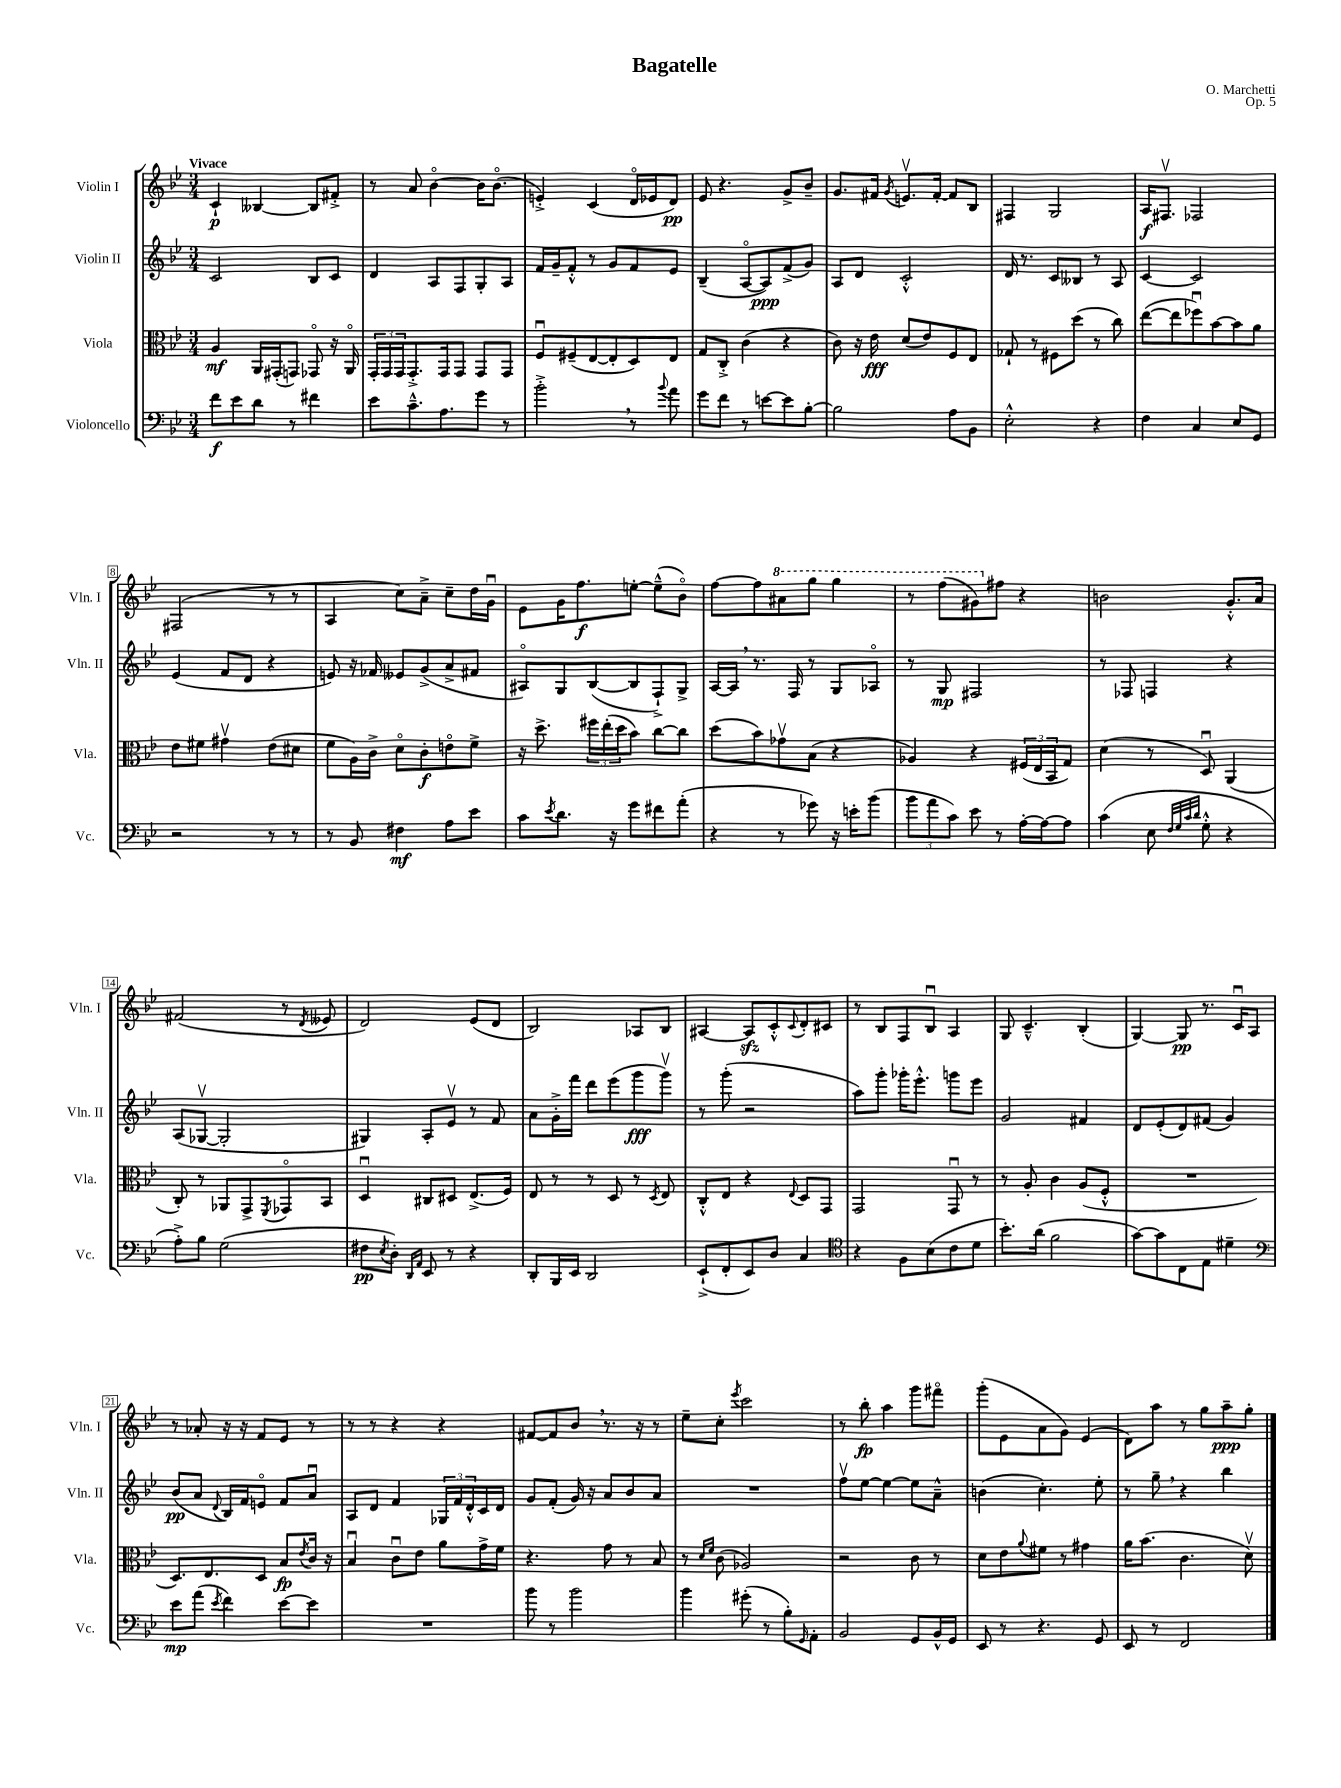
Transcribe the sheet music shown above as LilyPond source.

\header { title = "Bagatelle" composer = "O. Marchetti" opus = "Op. 5" }
<<
\new StaffGroup <<
\new Staff = "s0" \with { instrumentName = "Violin I" shortInstrumentName = "Vln. I" } {
    \clef treble \key bes \major \numericTimeSignature \time 3/4 \tempo "Vivace"
    c'4-!\p beses4~ beses8 fis'8-.-> |
    r8 a'8 bes'4~\flageolet bes'16 bes'8.\flageolet( |
    e'4-.->) c'4( d'16\flageolet ees'16 d'8\pp) |
    ees'8 r4. g'8-> bes'8-- |
    g'8. fis'16 \acciaccatura { g'8 } e'8.\upbow fis'16~-. fis'8 bes8 |
    fis4 g2 |
    a16\f fis8.\upbow fes2 |
    fis2( r8 r8 |
    a4 c''8) a'8---> c''8-- d''16 g'16\downbow |
    ees'8 g'16 f''8.\f e''8~-. e''8---^( bes'8\flageolet) |
    f''8~ f''8 \ottava #1 ais''8 g'''8 g'''4 |
    r8 f'''8( gis''8) \ottava #0 fis''8 r4 |
    b'2 g'8.-.-^ a'16 |
    fis'2( r8 \acciaccatura { d'8 } eeses'8 |
    d'2) ees'8( d'8 |
    bes2) aes8 bes8 |
    ais4~ ais8\sfz c'8-.-^ \appoggiatura { c'8 } d'8-. cis'8 |
    r8 bes8 f8 bes8\downbow a4 |
    g8 c'4.---^ bes4-.( |
    g4~) g8\pp r8. c'16\downbow a8 |
    r8 aes'8-. r16 r16 f'8 ees'8 r8 |
    r8 r8 r4 r4 |
    fis'8~ fis'8 bes'8 \breathe r8. r16 r8 |
    ees''8-- c''8-. \acciaccatura { ees'''8 } c'''2 |
    r8 bes''8-.\fp a''4 g'''8 fis'''8\flageolet |
    g'''8-.( ees'8 a'8 g'8) ees'4( |
    d'8) a''8 r8 g''8 a''8--\ppp g''8-. \bar "|." |
}
\new Staff = "s1" \with { instrumentName = "Violin II" shortInstrumentName = "Vln. II" } {
    \clef treble \key bes \major \numericTimeSignature \time 3/4
    c'2 bes8 c'8 |
    d'4 a8 f8 g8-. a8 |
    f'16 g'16-- f'8-.-^ r8 g'8 f'8 ees'8 |
    bes4--( a8~\flageolet a8\ppp) f'8->( g'8) |
    a8 d'8 c'2-.-^ |
    d'16 r8. c'8 beses8 r8 a8 |
    c'4~ c'2 |
    ees'4( f'8 d'8 r4 |
    e'8) r16 fes'16 eeses'8 g'8->( a'8-> fis'8 |
    ais8\flageolet) g8 bes8~( bes8 f8-!->) g8-> |
    a16~ a16 \breathe r8. f16 r8 g8 aes8\flageolet |
    r8 g8\mp fis2 |
    r8 fes8 f4 r4 |
    a8( ges8~\upbow ges2-. |
    gis4) a8-. ees'8\upbow r8 f'8 |
    a'8 g'16-.-> f'''16 d'''8 ees'''8( g'''8\fff g'''8\upbow) |
    r8 g'''8-.( r2 |
    a''8) g'''8-. ges'''16-. ees'''8.-.-^ g'''8 ees'''8 |
    g'2 fis'4 |
    d'8 ees'8-.( d'8) fis'8( g'4) |
    bes'8\pp( a'8 \appoggiatura { d'8 } bes16) f'16 e'8\flageolet f'8 a'8\downbow |
    a8 d'8 f'4 \tuplet 3/2 { ges16 f'16 d'16-.-^ } c'16 d'16 |
    g'8 f'8-.( g'16) r16 a'8 bes'8 a'8 |
    R2. |
    f''8\upbow ees''8~ ees''4~ ees''8 a'8---^ |
    b'4( c''4.-.) ees''8-. |
    r8 g''8-- \breathe r4 bes''4 \bar "|." |
}
\new Staff = "s2" \with { instrumentName = "Viola" shortInstrumentName = "Vla." } {
    \clef alto \key bes \major \numericTimeSignature \time 3/4
    a4\mf a,16 gis,16-.( g,8) ges,8\flageolet r16 a,16\flageolet |
    \tuplet 3/2 { g,16-. g,16 g,16 } g,8.-.-> g,16 g,8 g,8 g,8 |
    f8\downbow fis8--( ees8~ ees8-. d8) ees8 |
    g8 c8-.-> c'4( r4 |
    c'8) r16 ees'16\fff d'8( ees'8) f8 ees8 |
    ges8-! r8 fis8 d''8( r8 c''8) |
    ees''8~( ees''8 fes''8\downbow) bes'8~ bes'8 a'8 |
    ees'8 fis'8 gis'4\upbow ees'8( dis'8 |
    f'8 a16) c'16-> d'8\flageolet c'8-.\f e'8\flageolet f'8-> |
    r16 d''8.-> \tuplet 3/2 { fis''16 ees''16-.( d''16 } bes'8) c''8~ c''8 |
    d''8( bes'8) ges'8\upbow bes8( r4 |
    aes4) r4 \tuplet 3/2 { fis16( ees16 bes,16 } g8) |
    d'4( r8 d8\downbow) a,4( |
    c8-.) r8 aes,8 g,8-> \acciaccatura { f,8 } ges,8\flageolet bes,8 |
    d4\downbow cis8 dis8 ees8.->( f16) |
    ees8 r8 r8 d8 r8 \acciaccatura { d8 } ees8 |
    c8-.-^ ees8 r4 \appoggiatura { ees8 } d8 g,8 |
    g,2 g,8\downbow r8 |
    r8 a8-. c'4 a8( f8-.-^ |
    R2. |
    d8.) ees8. d8 bes8\fp \acciaccatura { ees'8 } c'16 r16 |
    bes4\downbow c'8\downbow ees'8 a'8 g'16-> f'16 |
    r4. g'8 r8 bes8 |
    r8 \grace { d'16 f'16 } c'8( aes2) |
    r2 c'8 r8 |
    d'8 ees'8 \appoggiatura { a'8 } fis'8 r8 gis'4 |
    a'16 bes'8.( c'4. d'8\upbow) \bar "|." |
}
\new Staff = "s3" \with { instrumentName = "Violoncello" shortInstrumentName = "Vc." } {
    \clef bass \key bes \major \numericTimeSignature \time 3/4
    f'8\f ees'8 d'8 r8 fis'4 |
    ees'8 c'8.---^ a8. g'8 r8 |
    bes'2-.-> \breathe r8 \appoggiatura { bes'8 } a'8 |
    g'8 f'8 r8 e'8~ e'8 bes8~-. |
    bes2 a8 bes,8 |
    ees2-.-^ r4 |
    f4 c4 ees8 g,8 |
    r2 r8 r8 |
    r8 bes,8 fis4\mf a8 ees'8 |
    c'8 \acciaccatura { ees'8 } d'8. r16 g'8 fis'8 a'8-.( |
    r4 r8 ges'8) r16 e'16-. bes'8( |
    \tuplet 3/2 { bes'8 a'8 c'8) } ees'8 r8 a16~-. a16~ a8 |
    c'4( ees8 \grace { f32 g32 c'32 d'32 } g8-.-^ r4 |
    a8-.->) bes8 g2( |
    fis8\pp \acciaccatura { ees8 } d8-.) \grace { d,16 a,16 } ees,8 r8 r4 |
    d,8-. bes,,16 ees,16 d,2 |
    ees,8-!->( f,8-. ees,8) d8 c4 |
    \clef tenor r4 f8 bes8( c'8 d'8 |
    bes'8.-.) a'16( f'2 |
    g'8~) g'8 c8 ees8 dis'4-- |
    \clef bass ees'8\mp a'8( \acciaccatura { ees'8 } f'4) ees'8~ ees'8 |
    R2. |
    bes'8 r8 bes'2 |
    bes'4 gis'8-.( r8 bes8-.) \grace { g,16 } a,8-. |
    bes,2 g,8 bes,16-^ g,16 |
    ees,8 r8 r4. g,8 |
    ees,8 r8 f,2 \bar "|." |
}
>>
>>
\layout { \context { \Score \override BarNumber.stencil = #(make-stencil-boxer 0.1 0.3 ly:text-interface::print) } }
